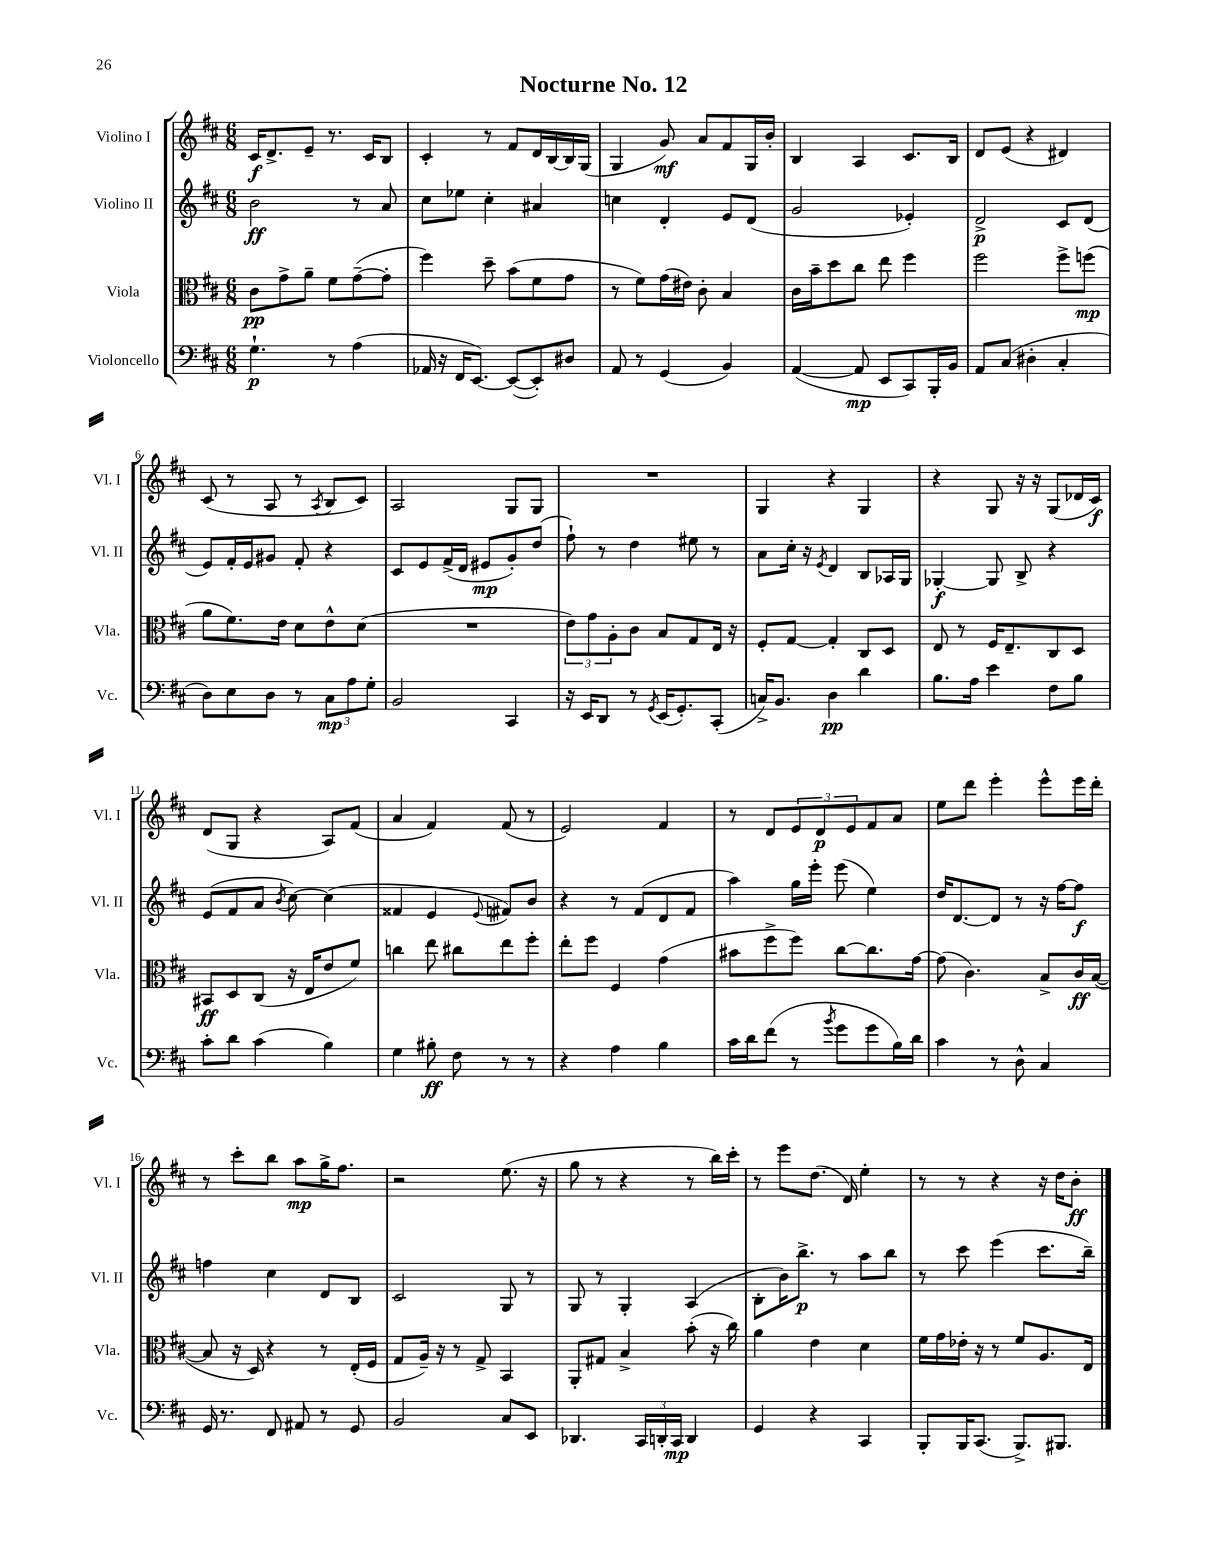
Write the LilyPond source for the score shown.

\header { title = "Nocturne No. 12" }
<<
\new StaffGroup <<
\new Staff = "s0" \with { instrumentName = "Violino I" shortInstrumentName = "Vl. I" } {
    \clef treble \key d \major \numericTimeSignature \time 6/8
    cis'16\f d'8.-> e'8-- r8. cis'16 b8 |
    cis'4-. r8 fis'8 d'16 b16~ b16 g16( |
    g4 g'8\mf) a'8 fis'8 g16 b'16-. |
    b4 a4 cis'8. b16 |
    d'8 e'8( r4 dis'4) |
    cis'8( r8 a8 r8 \acciaccatura { a8 } b8 cis'8) |
    a2 g8 g8 |
    R2. |
    g4 r4 g4 |
    r4 g8 r16 r16 g8( des'16 cis'16\f) |
    d'8( g8 r4 a8) fis'8( |
    a'4 fis'4) fis'8( r8 |
    e'2) fis'4 |
    r8 d'8 \tuplet 3/2 { e'8 d'8\p e'8 } fis'8 a'8 |
    e''8 d'''8 e'''4-. e'''8-^ e'''16 d'''16-. |
    r8 cis'''8-. b''8 a''8\mp g''16-> fis''8. |
    r2 e''8.( r16 |
    g''8 r8 r4 r8 b''16) cis'''16-. |
    r8 e'''8 d''8.( d'16) e''4-. |
    r8 r8 r4 r16 d''16 b'8-.\ff \bar "|." |
}
\new Staff = "s1" \with { instrumentName = "Violino II" shortInstrumentName = "Vl. II" } {
    \clef treble \key d \major \numericTimeSignature \time 6/8
    b'2\ff r8 a'8 |
    cis''8 ees''8 cis''4-. ais'4 |
    c''4 d'4-. e'8 d'8( |
    g'2 ees'4-.) |
    d'2->\p cis'8 d'8( |
    e'8) fis'16-. e'16 gis'8 fis'8-. r4 |
    cis'8 e'8 fis'16->( d'16 eis'8\mp g'8-.) d''8( |
    fis''8-!) r8 d''4 eis''8 r8 |
    a'8 cis''16-. r16 \acciaccatura { e'8 } d'4 b8 aes16 g16 |
    ges4~-.\f ges8 b8-> r4 |
    e'8( fis'8 a'8 \acciaccatura { b'8 } cis''8~) cis''4( |
    fisis'4 e'4 \appoggiatura { e'8 } fis'8) b'8 |
    r4 r8 fis'8( d'8 fis'8 |
    a''4) g''16 e'''16-. e'''8( e''4) |
    d''16 d'8.~ d'8 r8 r16 fis''16~ fis''8\f |
    f''4 cis''4 d'8 b8 |
    cis'2 g8 r8 |
    g8 r8 g4-. a4( |
    b8-. b'16) b''8.->\p r8 a''8 b''8 |
    r8 cis'''8 e'''4( cis'''8. b''16--) \bar "|." |
}
\new Staff = "s2" \with { instrumentName = "Viola" shortInstrumentName = "Vla." } {
    \clef alto \key d \major \numericTimeSignature \time 6/8
    cis'8\pp g'8-> a'8-- fis'8 g'8~--( g'8-. |
    fis''4) d''8-- b'8( fis'8 g'8 |
    r8 fis'8) g'16( eis'16) cis'8-. b4 |
    cis'16 b'16-- d''8 cis''8 e''8 fis''4 |
    fis''2 fis''8-> f''8\mp( |
    a'8 fis'8.) e'16 d'8 e'8-^ d'8( |
    R2. |
    \tuplet 3/2 { e'8) g'8 a8-. } cis'8 b8 g8 e16 r16 |
    fis8-. g8~ g4-. cis8 d8 |
    e8 r8 fis16 e8.-- cis8 d8 |
    bis,8\ff d8 cis8( r16 e16 e'8 fis'8) |
    c''4 e''8 cis''8 e''8 fis''8-. |
    e''8-. fis''8 fis4 g'4( |
    bis'8 fis''8-> fis''8) cis''8~ cis''8. g'16~ |
    g'8( cis'4.) b8-> cis'16\ff b16~( |
    b8 r16 d16) r4 r8 e16-.( fis16 |
    g8 a16--) r16 r8 g8-> b,4 |
    a,8-. gis8 b4-> b'8-.( r16 cis''16) |
    a'4 e'4 d'4 |
    fis'16 g'16 ees'16-. r16 r8 fis'8 a8. e16 \bar "|." |
}
\new Staff = "s3" \with { instrumentName = "Violoncello" shortInstrumentName = "Vc." } {
    \clef bass \key d \major \numericTimeSignature \time 6/8
    g4.-!\p r8 a4( |
    aes,16 r16 fis,16 e,8.~) e,8~( e,8-.) dis8 |
    a,8 r8 g,4( b,4) |
    a,4~( a,8\mp e,8 cis,8) b,,16-. b,16 |
    a,8 cis8( dis4-. cis4-. |
    d8) e8 d8 r8 \tuplet 3/2 { cis8\mp a8 g8-. } |
    b,2 cis,4 |
    r16 e,16 d,8 r8 \acciaccatura { g,8 } e,16( g,8.-.) cis,8-.( |
    c16->) b,8. d4\pp d'4 |
    b8. a16 e'4 fis8 b8 |
    cis'8-. d'8 cis'4( b4) |
    g4 bis8-.\ff fis8 r8 r8 |
    r4 a4 b4 |
    cis'16 d'16 fis'8( r8 \acciaccatura { b'8 } g'8 g'8 b16) d'16 |
    cis'4 r8 d8-^ cis4 |
    g,16 r8. fis,8 ais,8 r8 g,8 |
    b,2 cis8 e,8 |
    des,4. \tuplet 3/2 { cis,16 d,16-. cis,16\mp } d,4 |
    g,4 r4 cis,4 |
    b,,8-. b,,16 cis,8.( b,,8.->) bis,,8. \bar "|." |
}
>>
>>
